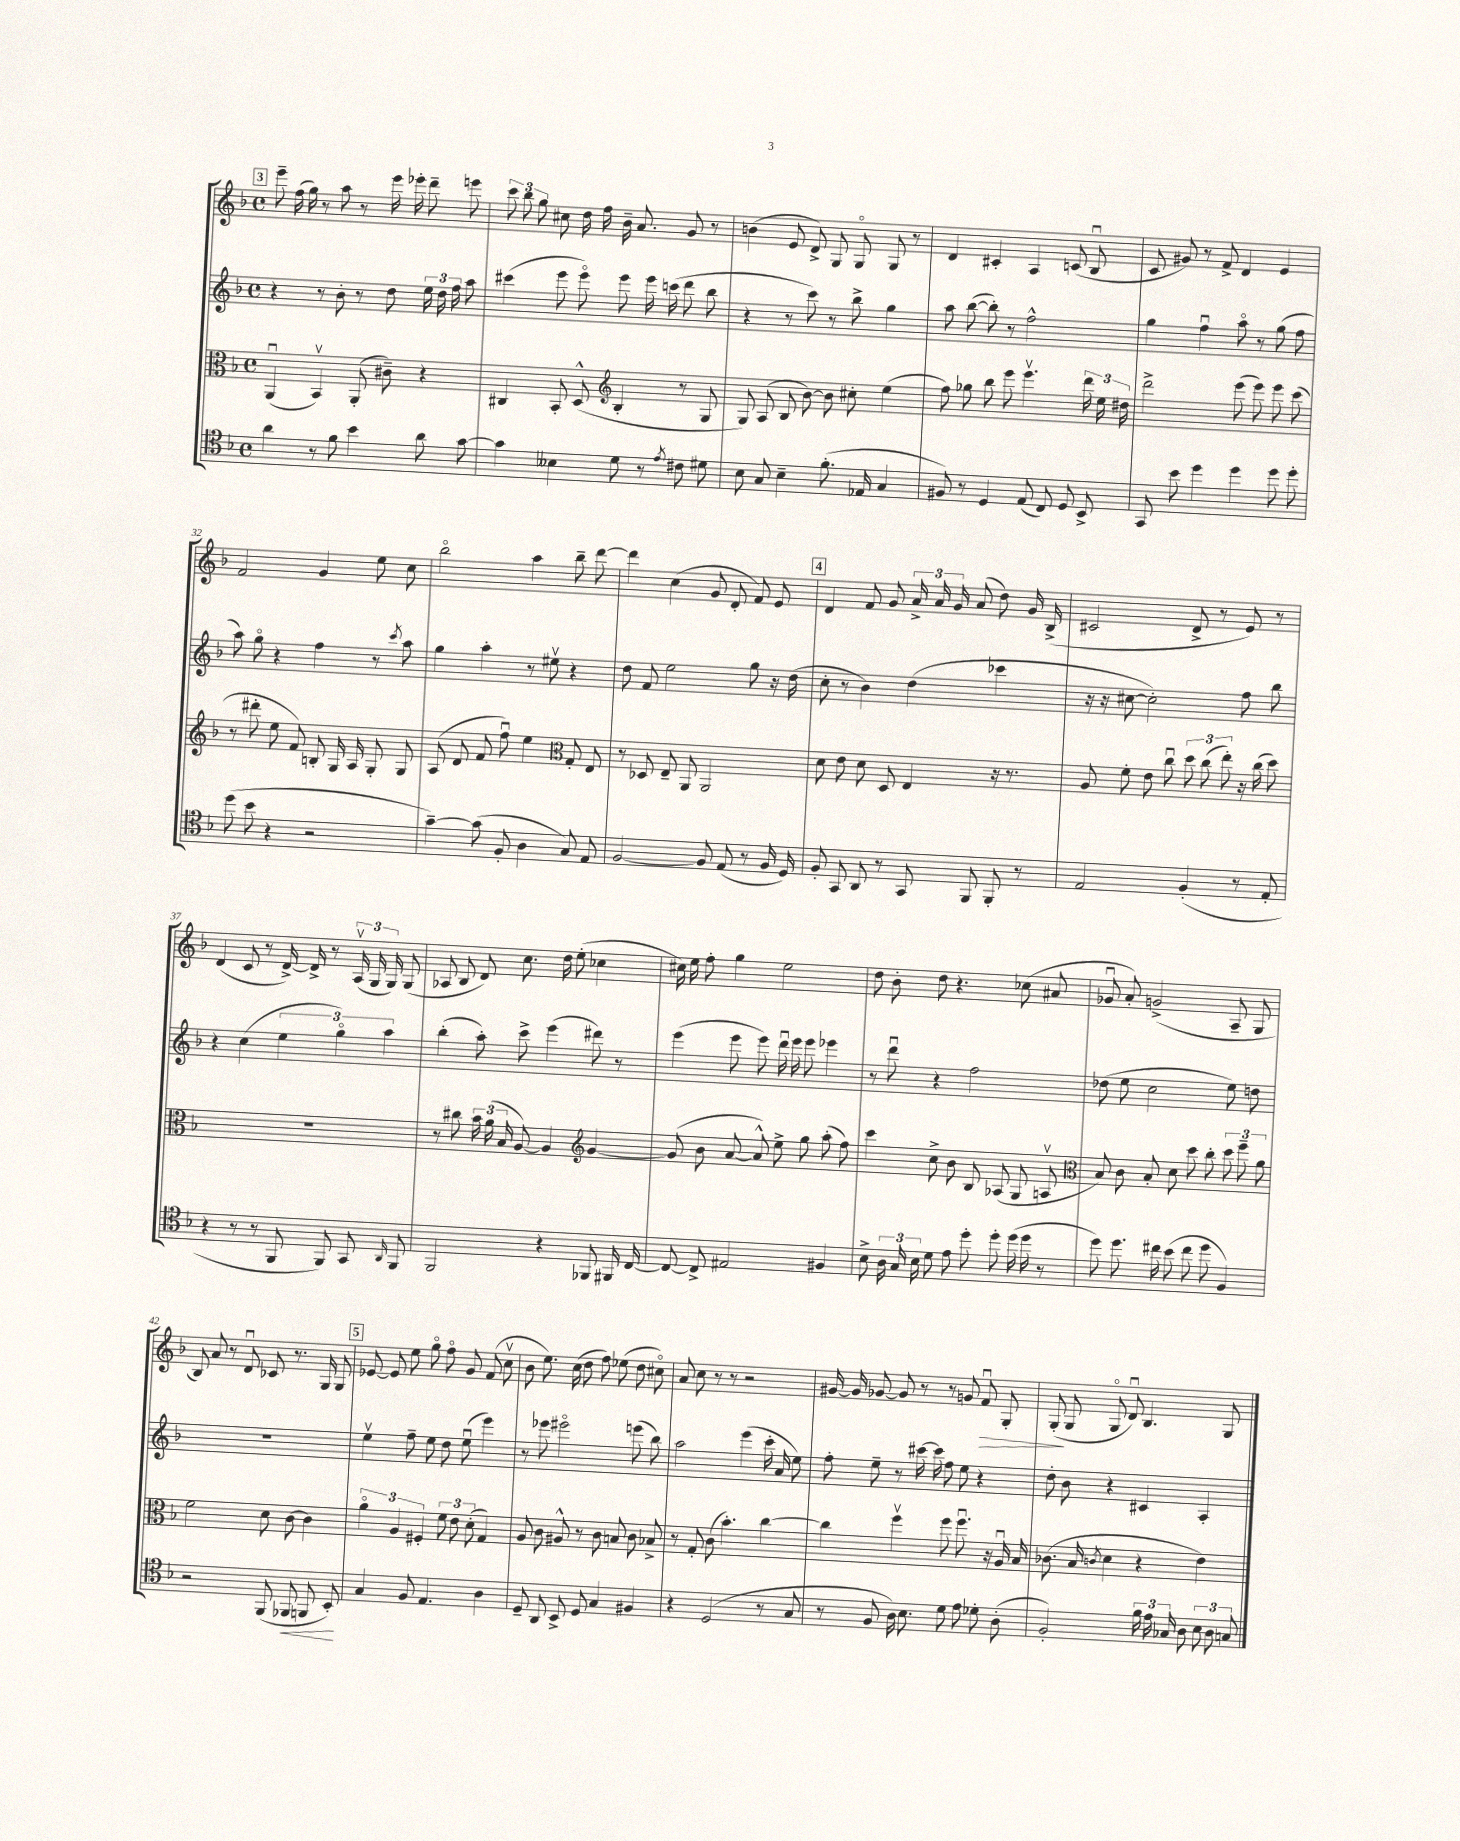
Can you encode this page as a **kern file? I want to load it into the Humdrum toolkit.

**kern	**kern	**kern	**kern
*staff4	*staff3	*staff2	*staff1
*clefC4	*clefC3	*clefG2	*clefG2
*k[b-]	*k[b-]	*k[b-]	*k[b-]
*M4/4	*M4/4	*M4/4	*M4/4
*met(c)	*met(c)	*met(c)	*met(c)
4a\	(4AAu/	4r	8eee~\
.	.	.	(16ff\
.	.	.	16gg\)
8r	4BB-v/)	8r	8r
8f\	.	8b-'\	8aa\
4b-\	(8AA'/	8r	8r
.	8c#~\)	8dd\	16eee\
.	.	.	16eee-'\
8a\	4r	24ee\	8ddd~\
.	.	24dd\	.
.	.	24ff\	.
[8g\	.	8aa\	8eee\
=	=	=	=
4g\]	4C#/	(4ccc#\	12ccc\
.	.	.	12bb-\
.	.	.	12gg\
4B--\	8BB-'/	8eee\	8cc#\
.	(8D^^/	8eeeo\)	16dd\
.	.	.	16ff\
*	*clefG2	*	*
8d\	4B-'/	8eee\	16b-~\
.	.	.	8.a/
8r	.	16eee\	.
.	.	(16ccc\	.
8qe/	.	.	.
8c#\	8r	8ddd\	8g/
8d#\	8G/	8bb-\	8r
=	=	=	=
8B-\	8G/)	4r	(4b\
8G/	(8A/	.	.
4B-~\	8B-/	8r	8e/
.	[8b-\)	8ccc\)	8d^/)
(8.f'\	8b-\]	8r	8G/
.	8cc#'\	8bb-^\	8Go/
16E-/	.	.	.
4G/	(4ee\	4gg\	8G/
.	.	.	8r
=	=	=	=
8F#/)	8ff\)	8aa\	4d/
8r	8gg-\	([8bb-\	.
4D/	8bb-\	8bb-'\])	4c#'/
.	8eee\	8r	.
(8E/	4.eeev\	2ff^^\	4A/
8C/)	.	.	.
8D/	.	.	(8c/
8BB-^/	24ddd\	.	8B-u/
.	24ee\	.	.
.	24dd#\	.	.
=	=	=	=
8GG/	2ddd^\	4gg\	8c/
8b-\	.	.	8g#/)
4dd\	.	4ffu\	8r
.	.	.	8f^/
4dd\	(8eee\	8aao\	4d/
.	8eee\)	8r	.
8dd\	8eee\	(8gg\	4e/
8dd'\	(8ccc\	8ff\	.
=	=	=	=
(8dd\	8r	8aa\)	2f/
8b-\	8ddd#'\	8ggo\	.
4r	8ee\	4r	.
.	8f/)	.	.
2r	8B'/	4ff\	4g/
.	16G/	.	.
.	16A/	.	.
.	8G'/	8r	8ee\
.	.	8qccc/	.
.	8G/	8aa\	8cc\
=	=	=	=
[4g~\)	(8A/	4gg\	2bb-o\
.	8d/	.	.
(8g\]	8f/	4aa'\	.
8F'/	8ffu\)	.	.
4A\	4ee\	8r	4aa\
.	.	8ee#v\	.
*	*clefC3	*	*
8G/)	8G'/	4r	8bb-~\
8E/	8E/	.	[8ddd\
=	=	=	=
[2F/	8r	8dd\	4ddd\]
.	8D-/	8f/	.
.	8E~/	2ee\	(4cc\
.	8AA/	.	.
8F/]	2AA/	.	8g/
(8E/	.	.	8d'/
8r	.	8gg\	8f/)
16F/	.	16r	8e/
16D/)	.	(16dd\	.
=	=	=	=
8F'/	8d\	8cc'\	4d/
8GG/	8e\	8r	.
8AA/	8d\	4b-\)	8f/
8r	8D/	.	8g/
8GG/	4E/	(4dd\	24a^/
.	.	.	24a/
.	.	.	24g/
8FF/	.	.	(8a/
8FF'/	16r	4ccc-\	8dd\)
.	8.r	.	.
8r	.	.	16g/
.	.	.	(16B-^/
=	=	=	=
2E/	8A/	16r	2c#/
.	.	16r	.
.	8f'\	[8cc#\	.
.	8e\	2cc#'\])	.
.	8ccu\	.	.
(4F'/	12dd\	.	8d^/
.	(12cc\	.	.
.	.	.	8r
.	12ee'\)	.	.
8r	16r	8ff\	8e/)
.	(16cc\	.	.
8E'/	8dd\)	8bb-\	8r
=	=	=	=
4r	1r	4r	(4d/
8r	.	(4cc\	8c/
8r	.	.	8r
8FF/	.	6ee\	[16d^/)
.	.	.	16d^/]
8FF/)	.	.	8r
.	.	6ggo\)	.
8GG/	.	.	(24Av/
.	.	.	24G/
.	.	6aa\	24G/)
16qqAA/	.	.	.
8FF/	.	.	(8G/
=	=	=	=
2FF/	8r	(4bb-'\	8A-/
.	8cc#\	.	8B-/
.	24b-\	8aa'\)	8d/)
.	(24a\	.	.
.	24B-/	.	.
.	[8A/)	8ccc^\	8.cc\
4r	4A/]	(4eee\	.
.	.	.	16dd\
.	.	.	(8ee'\
*	*clefG2	*	*
8FF-/	[4g/	8ddd#\)	4cc-\
16FF#/	.	8r	.
[16C/	.	.	.
=	=	=	=
8C/_	(8g/]	(4eee\	16cc#\)
.	.	.	16ee\
8C^/]	8b-\	.	8ff'\
2E#/	[8a/	8eee\	4gg\
.	8a^^/])	8eee\)	.
.	8ee^\	16dddu\	2ee\
.	.	16eee\	.
.	8gg\	8eee\	.
4F#/	(8aa'\	4eee-\	.
.	8ff\)	.	.
=	=	=	=
8B-^\	4ccc\	8r	8dd\
24A\	.	8dddu\	8b-'\
24G/	.	.	.
24B-\	.	.	.
8d\	8cc^\	4r	8dd\
8e\	8b-\	.	4.r
8dd'\	8B-/	2ff\	.
8dd'\	(8A-/	.	.
(16dd\	8G/	.	(8cc-\
16dd\	.	.	.
8r	8Av/	.	8a#/
=	=	=	=
*	*clefC3	*	*
8dd\)	8B-/)	(8dd-\	8g-u/
8.dd\	8c\	8ee\	8a'/)
.	8B-'/	2cc\	(2g^/
16cc#\	.	.	.
(8b-\	8d\	.	.
8cc#\	8dd\	.	.
8dd\	8cc'\	.	.
4F/)	12dd\	8ee\)	8A~/
.	12ff~\	.	.
.	.	8dd\	8G/
.	12a\	.	.
=	=	=	=
2r	2f\	1r	8B-/)
.	.	.	8a/
.	.	.	8r
.	.	.	8du/
(8FF/	8d\	.	8c-/
8FF-/	[8c\	.	8.r
8FF/	4c\]	.	.
.	.	.	16G/
8BB-'/)	.	.	8G/
=	=	=	=
4G/	6ao\	4eev\	[8e-/
.	.	.	8e-/]
.	6A/	.	.
8F/	.	8ff~\	8ee\
.	6F#'/	.	.
4.E/	.	8ee\	8ggo\
.	12f\	8dd\	8ffo\
.	12e\	.	.
.	.	(8eeu\	8g/
.	(12d'\	.	.
4A\	4G/)	4eee\)	(8f/
.	.	.	8ccv\
=	=	=	=
8D~/	8A/	8r	8b-\
8AA/	8c\	8eee-\	8.ee\)
8BB-^/	8A#^^/	2eee#o\	.
.	.	.	(16cc\
8D/	8r	.	8dd\
4G/	8c\	.	8ff\)
.	8B/	.	(8ee-\
4F#/	8c\	(8eee\	8dd\
.	8B-^/	8bb-\)	8cc#o\)
=	=	=	=
4r	8r	2aa\	8a/
.	8G'/	.	8cc\
(2D/	(8c\	.	8r
.	4.b-'\)	.	8r
.	.	(4eee\	2r
8r	[4cc\	16ccc'\	.
.	.	16a/	.
8G/	.	8ee\)	.
=	=	=	=
8r	4cc\]	8ff'\	[16g#/
.	.	.	16g#/]
8F/	.	8ee~\	[8g-/
16A\)	4ffv\	8r	8g-/]
8.B-\	.	.	.
.	.	[16ccc#\	8r
.	.	16ccc#\]	.
8d\	8ff\	8ff\	8r
8e\	8.ffu\	8ee\	8g/
8d-'\	.	4r	8fu/
.	16r	.	.
(8A'\	16Au/	.	8G'/
.	16B-/	.	.
=	=	=	=
2F'/)	(8.c-\	8dd'\	(8G'/
.	.	8b-\	8G/
.	16B-/	.	.
.	8qc/	.	.
.	4d\	4r	8Go/
.	.	.	8du/)
24f\	4r	4c#/	4.B-/
24e\	.	.	.
24G-/	.	.	.
8A\	.	.	.
12B-\	4e\)	4A'/	.
12A\	.	.	.
.	.	.	8G/
12G/	.	.	.
==	==	==	==
*-	*-	*-	*-
